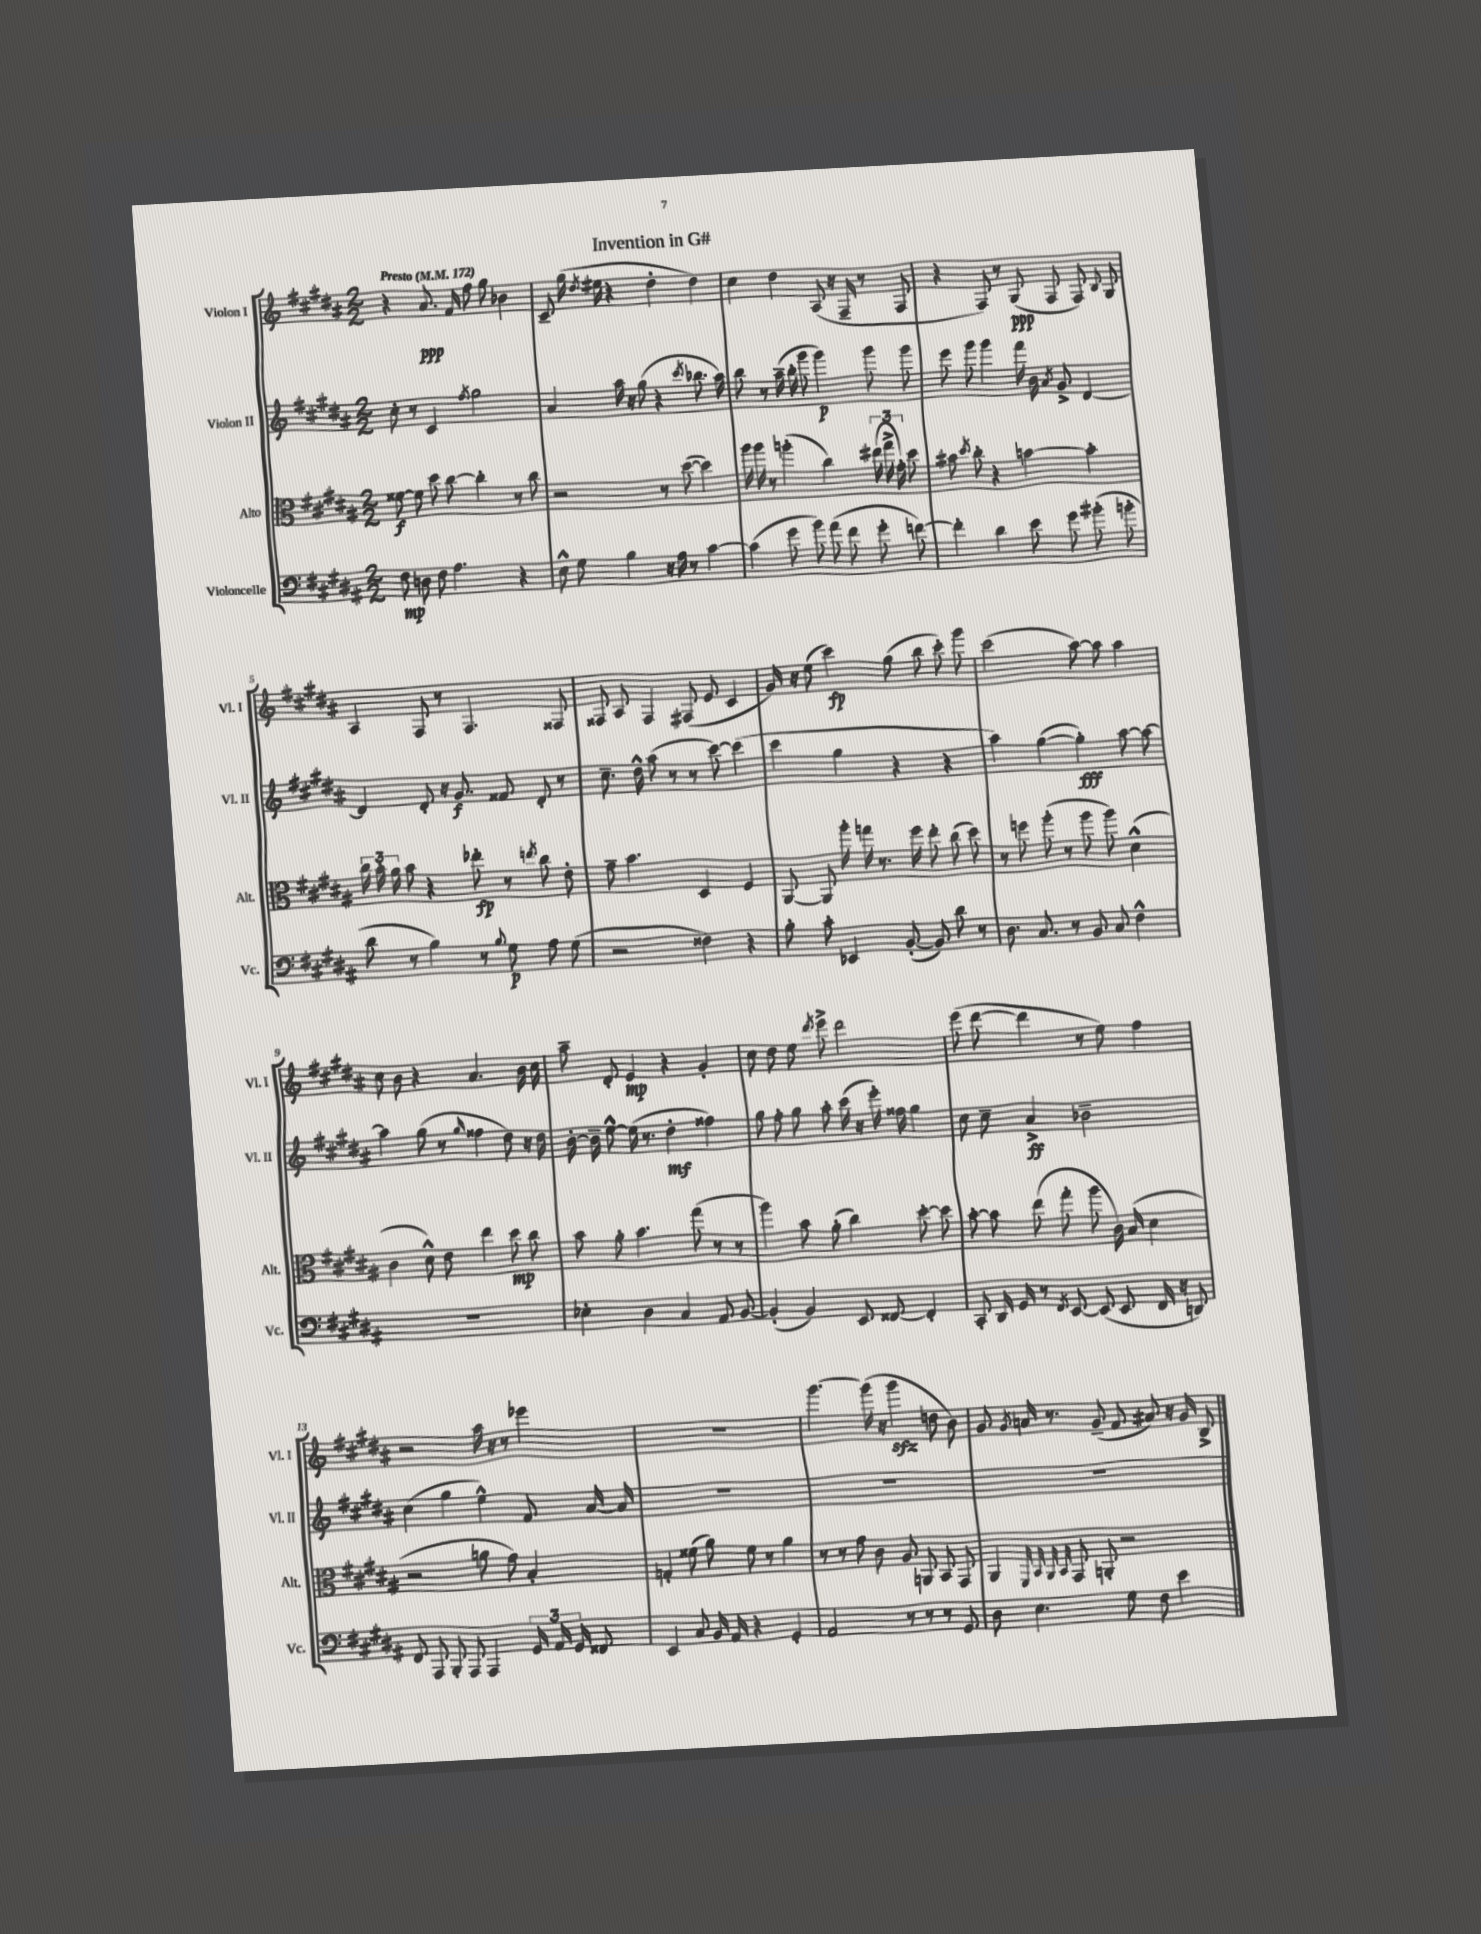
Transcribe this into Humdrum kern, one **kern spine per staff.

**kern	**dynam	**kern	**dynam	**kern	**dynam	**kern	**dynam
*part4	*part4	*part3	*part3	*part2	*part2	*part1	*part1
*staff4	*staff4	*staff3	*staff3	*staff2	*staff2	*staff1	*staff1
*I"Violoncelle	*	*I"Alto	*	*I"Violon II	*	*I"Violon I	*
*I'Vc.	*	*I'Alt.	*	*I'Vl. II	*	*I'Vl. I	*
*clefF4	*	*clefC3	*	*clefG2	*	*clefG2	*
*k[f#c#g#d#a#]	*	*k[f#c#g#d#a#]	*	*k[f#c#g#d#a#]	*	*k[f#c#g#d#a#]	*
*M2/2	*	*M2/2	*	*M2/2	*	*M2/2	*
*MM172	*	*MM172	*	*MM172	*	*MM172	*
=1	=1	=1	=1	=1	=1	=1	=1
!	!	!	!	!	!	!LO:TX:a:B:t=Presto	!
8F#\	mp	[8f##X\	f	8cc#'\	.	4r	.
8Dn\	.	8f##\]	.	8r	.	.	.
8F#\	.	8dd#\	.	4c#/	.	8.a#/	ppp
4.A#\	.	[8cc#\	.	.	.	.	.
.	.	.	.	.	.	16f#/	.
.	.	.	.	8qff#/	.	.	.
.	.	4cc#'\]	.	2gg#\	.	8ff#\	.
.	.	.	.	.	.	8gg#\	.
4r	.	8r	.	.	.	4b-X\	.
.	.	8cc#\	.	.	.	.	.
=2	=2	=2	=2	=2	=2	=2	=2
8E^^\	.	2r	.	4a#/	.	8c#~/	.
8G#\	.	.	.	.	.	(16gg#\	.
.	.	.	.	.	.	8qdd#/	.
.	.	.	.	.	.	16ee#X\	.
4B\	.	.	.	16aa#\	.	4r	.
.	.	.	.	16r	.	.	.
.	.	.	.	(8gg#\	.	.	.
16r	.	8r	.	4r	.	4dd#'\	.
16A#\	.	.	.	.	.	.	.
8r	.	([8dd#\	.	.	.	.	.
.	.	.	.	8qccc#/	.	.	.
[4c#\	.	4dd#\])	.	8.bb-X\	.	4dd#\)	.
.	.	.	.	16aa#\)	.	.	.
=3	=3	=3	=3	=3	=3	=3	=3
(4c#\]	.	16aa#\	.	8bb\	.	4cc#\	.
.	.	16aa#\	.	.	.	.	.
.	.	8r	.	8r	.	.	.
8g#\	.	(4aan'\	.	(16aa#~\	.	4dd#\	.
.	.	.	.	16bb'\	.	.	.
8b\)	.	.	.	8ggg#\	.	.	.
(8a#\	.	4cc#\)	.	4ggg#\)	p	(8A#/	.
8f#\	.	.	.	.	.	16r	.
.	.	.	.	.	.	16F#~/	.
8g#'\	.	(24ee#X\	.	8ggg#\	.	8r	.
.	.	24gg#^\	.	.	.	.	.
.	.	24g#'\)	.	.	.	.	.
[8fn\)	.	8dd#\	.	8ggg#\	.	8F#/	.
=4	=4	=4	=4	=4	=4	=4	=4
4f'\]	.	8b#X\	.	8eee\	.	4r	.
.	.	8qdd#/	.	.	.	.	.
.	.	8cc#'\	.	8ggg#\	.	.	.
4d#\	.	4r	.	4ggg#\	.	8F#/)	.
.	.	.	.	.	.	8r	.
8e\	.	[4bn\	.	16fff#\	.	(8G#/	ppp
.	.	.	.	16b\	.	.	.
.	.	.	.	8qa#/	.	.	.
8g#\	.	.	.	8g#^/	.	8F#/	.
(8b#X'\	.	4b'\]	.	[4d#/	.	8F#/)	.
.	.	.	.	.	.	8qqB/	.
8bn'\	.	.	.	.	.	8G#/	.
!!LO:LB:g=z
=5	=5	=5	=5	=5	=5	=5	=5
8d#\	.	24cc#\	.	4d#/]	.	4A#/	.
.	.	24b'\	.	.	.	.	.
.	.	24a#\	.	.	.	.	.
8r	.	8b\	.	.	.	.	.
4B\)	.	4r	.	8d#'/	.	8F#/	.
.	.	.	.	16r	.	8r	.
.	.	.	.	8.g#/	f	.	.
8r	.	8ee-X'\	fp	.	.	4.F#/	.
8qqB/	.	.	.	.	.	.	.
8G#\	p	8r	.	8f##X/	.	.	.
.	.	8qeen/	.	.	.	.	.
8A#\	.	8cc#\	.	8d#'/	.	.	.
(8G#\	.	8e'\	.	8r	.	8F##X/	.
=6	=6	=6	=6	=6	=6	=6	=6
2r	.	8g#~\	.	8.cc#~\	.	8F##X/	.
.	.	4.b\	.	.	.	8A#/	.
.	.	.	.	16dd#^^\	.	.	.
.	.	.	.	(8aa#\	.	4F##/	.
.	.	.	.	8r	.	.	.
4F##X\)	.	4D#/	.	8r	.	(8F#X/	.
.	.	.	.	[8ccc#\)	.	8e/	.
4r	.	4F#/	.	(4ccc#\]	.	4c#/	.
=7	=7	=7	=7	=7	=7	=7	=7
8B'\	.	[8AA#/	.	4ccc#\	.	16g#/)	.
.	.	.	.	.	.	16r	.
8c#'\	.	8AA#/]	.	.	.	(8ee\	.
4EE-X/	.	16aa#'\	.	4gg#\	.	4ccc#\)	fp
.	.	16ggn\	.	.	.	.	.
.	.	8.r	.	.	.	.	.
([8BB'/	.	.	.	4r	.	(8gg#\	.
.	.	16ff#\	.	.	.	.	.
8BB/])	.	8ee'\	.	.	.	8bb\	.
8d#\	.	(8cc#\	.	4r	.	8ccc#'\)	.
8r	.	8dd#\)	.	.	.	8ggg#\	.
=8	=8	=8	=8	=8	=8	=8	=8
8.D#\	.	8r	.	4aa#\)	.	(2ccc#\	.
.	.	8ffn\	.	.	.	.	.
8.C#/	.	.	.	.	.	.	.
.	.	(8aa#'\	.	([4gg#\	.	.	.
8r	.	8r	.	.	.	.	.
8BB/	.	8aa#\	.	4gg#'\])	fff	[8aa#\)	.
8C#/	.	8aa#\)	.	.	.	8aa#\]	.
4F#^^\	.	(4d#^^\	.	[8aa#\	.	4aa#\	.
.	.	.	.	8aa#\_	.	.	.
!!LO:LB:g=z
=9	=9	=9	=9	=9	=9	=9	=9
1r	.	4c#\	.	4aa#\]	.	8cc#\	.
.	.	.	.	.	.	8b\	.
.	.	8d#^^\)	.	(8gg#\	.	4r	.
.	.	8e\	.	8r	.	.	.
.	.	.	.	16qqgg#/	.	.	.
.	.	4ee\	.	4ff##X\	.	4.a#/	.
.	.	8dd#\	mp	8dd#\)	.	.	.
.	.	8cc#\	.	16r	.	16b\	.
.	.	.	.	16dd#\	.	16cc#\	.
=10	=10	=10	=10	=10	=10	=10	=10
4E-X'\	.	8b\	.	[16b'\	.	8aa#~\	.
.	.	.	.	16b~\]	.	.	.
.	.	8a#'\	.	[8ee^^\	.	8d#'/	.
4D#\	.	4.b\	.	(16ee\]	.	4e/	mp
.	.	.	.	8.r	.	.	.
4C#/	.	.	.	4dd#'\	mf	4r	.
.	.	(8gg#\	.	.	.	.	.
8AA#/	.	8r	.	4ff##X\)	.	4g#'/	.
[8BB/	.	8r	.	.	.	.	.
=11	=11	=11	=11	=11	=11	=11	=11
(4BB'/]	.	4aa#\)	.	8gg#\	.	8cc#\	.
.	.	.	.	8ff#'\	.	8dd#\	.
4BB/)	.	8b\	.	8gg#\	.	8ee\	.
.	.	.	.	.	.	8qddd#/	.
.	.	(8a#'\	.	8aa#'\	.	8eee^\	.
8EE/	.	4cc#\)	.	(16ccc#\	.	2ddd#\	.
.	.	.	.	16r	.	.	.
[8FF##X/	.	.	.	16eee'\)	.	.	.
.	.	.	.	16ff##X\	.	.	.
4FF##'/]	.	[8dd#'\	.	4gg#\	.	.	.
.	.	8dd#\]	.	.	.	.	.
=12	=12	=12	=12	=12	=12	=12	=12
8CC#'/	.	[8b'\	.	8cc#\	.	(8eee\	.
16DD#/	.	8b\]	.	8cc#~\	.	[8ddd#\	.
16GG#/	.	.	.	.	.	.	.
8r	.	(8ee\	.	4a#^/	ff	4ddd#\]	.
8qFF#/	.	.	.	.	.	.	.
[8EE/	.	8gg#'\	.	.	.	.	.
(8EE/]	.	8aa#\	.	2b-X~\	.	8r	.
8EE/	.	16c#\)	.	.	.	8ee\)	.
.	.	(16B/	.	.	.	.	.
16FF#/	.	4d#\	.	.	.	4ff#\	.
16r	.	.	.	.	.	.	.
8DDn/)	.	.	.	.	.	.	.
!!LO:LB:g=z
=13	=13	=13	=13	=13	=13	=13	=13
8FF#/	.	2r	.	(4cc#\	.	2r	.
8AAA#/	.	.	.	.	.	.	.
8BBB'/	.	.	.	4gg#\	.	.	.
8AAA#/	.	.	.	.	.	.	.
4AAA#/	.	8an\	.	4ee^^\)	.	16aa#\	.
.	.	.	.	.	.	16r	.
.	.	8g#\)	.	.	.	8r	.
24GG#/	.	4B'/	.	8f#/	.	4eee-X\	.
24AA#/	.	.	.	.	.	.	.
24GG#/	.	.	.	.	.	.	.
8FF##X/	.	.	.	[16a#/	.	.	.
.	.	.	.	16a#/]	.	.	.
=14	=14	=14	=14	=14	=14	=14	=14
4EE/	.	4Gn'/	.	1r	.	1r	.
8C#/	.	(8f##X\	.	.	.	.	.
16BB/	.	8a#\)	.	.	.	.	.
16AA#/	.	.	.	.	.	.	.
4r	.	8f##\	.	.	.	.	.
.	.	8r	.	.	.	.	.
4GG#'/	.	4a#\	.	.	.	.	.
=15	=15	=15	=15	=15	=15	=15	=15
2AA#/	.	8r	.	1r	.	[4.ggg#\	.
.	.	8r	.	.	.	.	.
.	.	8g#\	.	.	.	.	.
.	.	8c#\	.	.	.	(16ggg#\]	.
.	.	.	.	.	.	16r	.
8r	.	8A#/	.	.	.	4ggg#zz\	.
8r	.	8AAn/	.	.	.	.	.
8r	.	8BB/	.	.	.	8ddn\	.
8GG#/	.	8GG#/	.	.	.	8b\)	.
=16	=16	=16	=16	=16	=16	=16	=16
8D#\	.	4AA#/	.	1r	.	8g#/	.
.	.	.	.	.	.	8qg#/	.
4.E\	.	.	.	.	.	16an/	.
.	.	.	.	.	.	8.r	.
.	.	32qqFF#/	.	.	.	.	.
.	.	32qqBB/	.	.	.	.	.
.	.	32qqAA#/	.	.	.	.	.
.	.	32qqBB/	.	.	.	.	.
.	.	8GG#/	.	.	.	.	.
.	.	8AAn'/	.	.	.	(8g#~/	.
8G#\	.	2r	.	.	.	8f#/	.
8F#\	.	.	.	.	.	8a#X/)	.
4e\	.	.	.	.	.	16r	.
.	.	.	.	.	.	16g#/	.
.	.	.	.	.	.	8B^/	.
==	==	==	==	==	==	==	==
*-	*-	*-	*-	*-	*-	*-	*-
